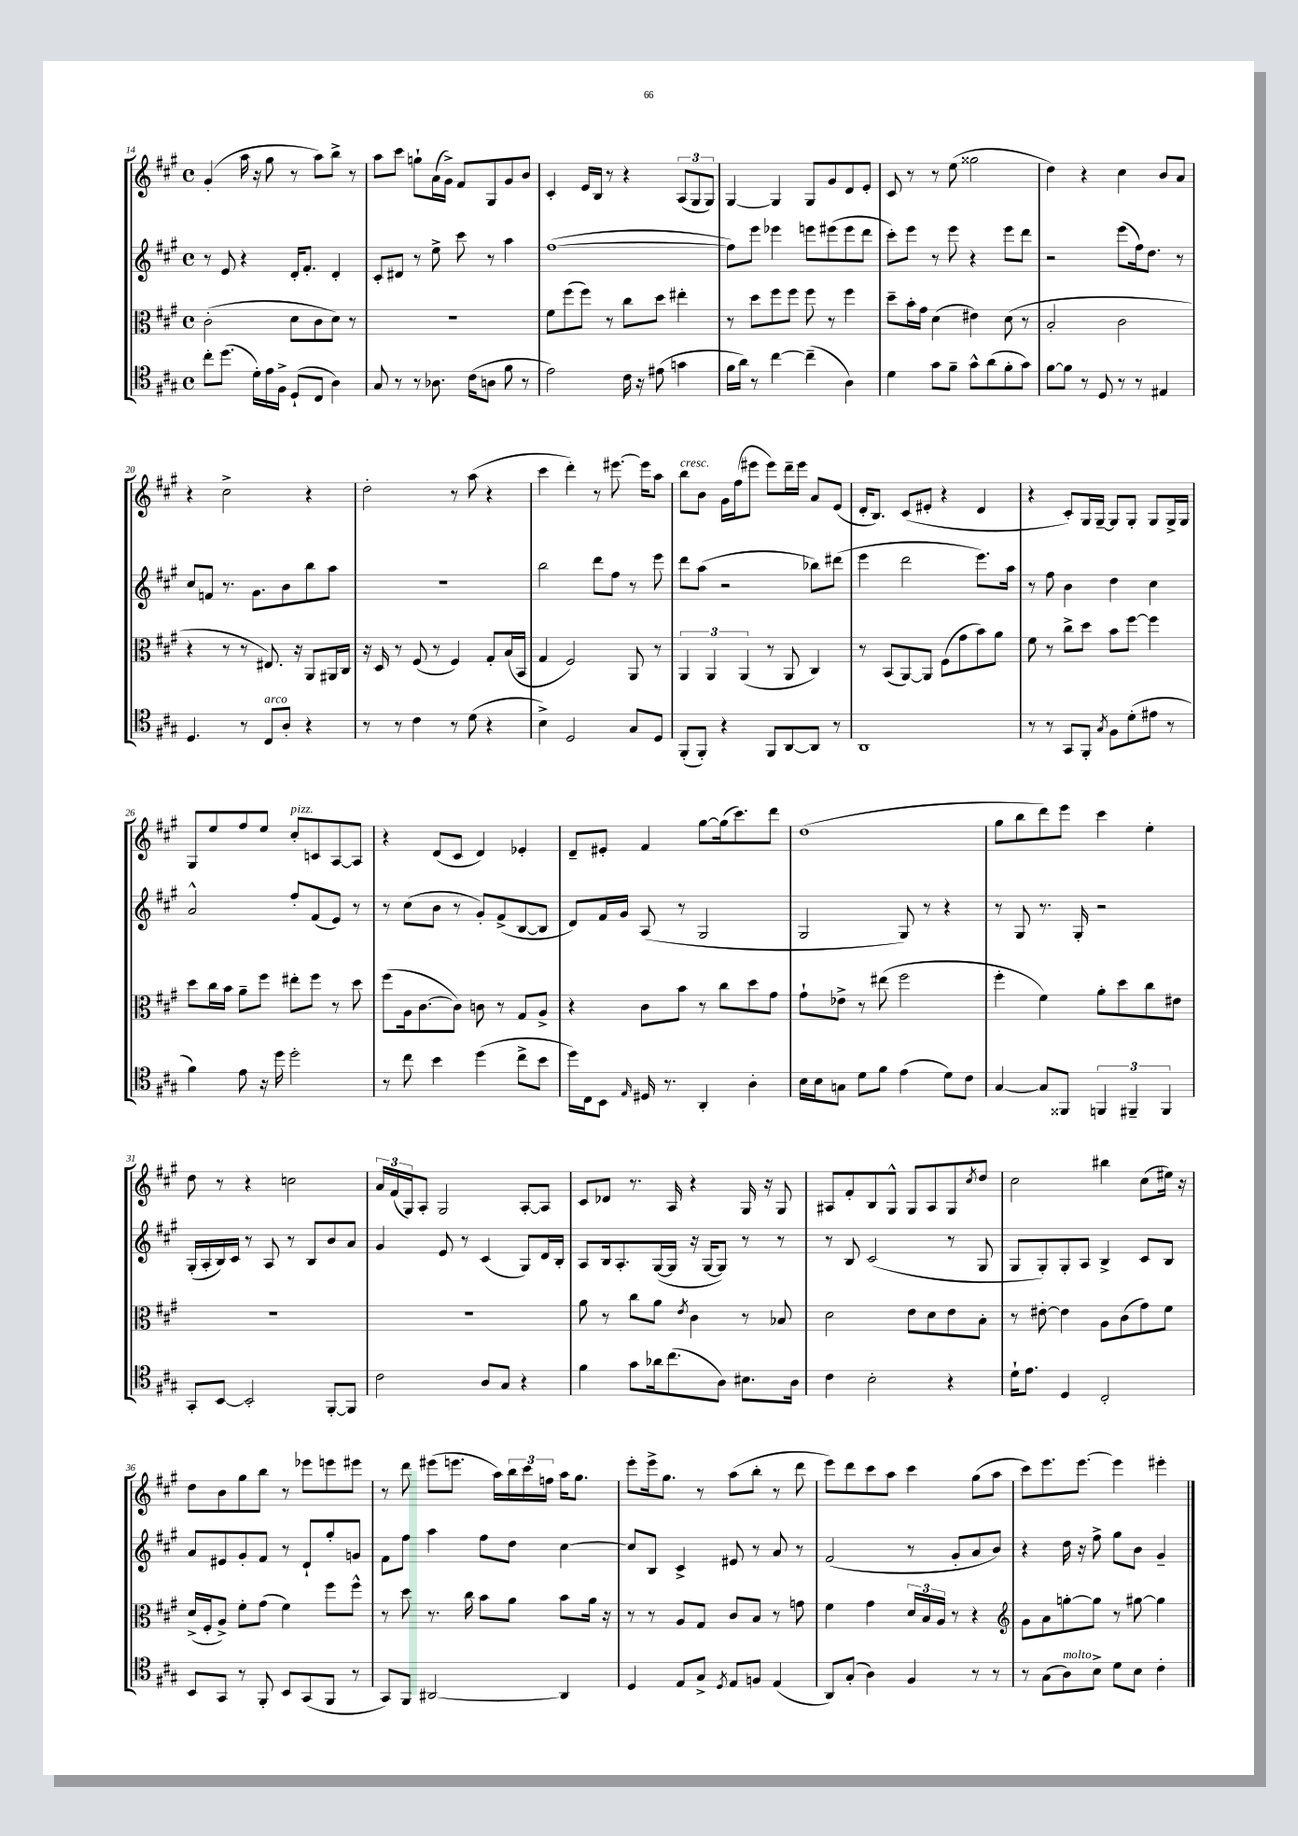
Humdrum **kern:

**kern	**kern	**kern	**kern
*part4	*part3	*part2	*part1
*staff4	*staff3	*staff2	*staff1
*clefC4	*clefC3	*clefG2	*clefG2
*k[f#c#g#]	*k[f#c#g#]	*k[f#c#g#]	*k[f#c#g#]
*M4/4	*M4/4	*M4/4	*M4/4
*met(c)	*met(c)	*met(c)	*met(c)
=14	=14	=14	=14
8cc#'\L	(2c#'\	8r	(4g#'/
(8.dd\J	.	8e/	.
.	.	4r	16aa\
16d'\LL)	.	.	16r
16e\	.	.	8gg#\
16F#^\JJ	.	.	.
(8D`/L	8d\L	16d'/KL	8r
.	.	8.f#'/J	.
8C#/J	8c#\	.	8aa\L)
4A\)	8d\J)	4d'/	8bb^\J
.	8r	.	8r
=15	=15	=15	=15
8G#/	1r	8c#'/L	8aa\L
8r	.	8d#X/J	8ccc#\J
8r	.	8r	8ggn`\L
8.A-X\	.	8ee^\	(16a\L
.	.	.	16g#^\JJ)
.	.	8ccc#\	8f#/L
(16c#\KL	.	.	.
8An\J	.	8r	8G#/
8f#\	.	4aa\	8g#/
8r	.	.	8b/J
=16	=16	=16	=16
2e\)	8f#\L	([1ff#	4c#'/
.	(8ff#\	.	.
.	8ff#\J)	.	16e/LL
.	.	.	16B/JJ
.	8r	.	8r
16c#\	8cc#\L	.	4r
16r	.	.	.
(8e#X\	8dd\J	.	.
4gn\	4ee#X'\	.	(12A/L
.	.	.	12G#/
.	.	.	12G#/J)
=17	=17	=17	=17
16f#\LL	8r	8ff#\L])	[4G#/
16a\JJ)	.	.	.
8r	8dd\L	8eee\J	.
[4cc#\	8ff#\	4eee-X\	4G#/]
.	8ff#\J	.	.
(4cc#~\]	8ff#\	8eeen\L	8G#/L
.	8r	(8eee#X\	8g#/
4A\)	4ff#\	8eee#\	8d/
.	.	8ddd\J	8e'/J
=18	=18	=18	=18
4d\	8dd~\L	8ccc#'\L)	8c#/
.	16b'\L	8eee\J	8r
.	16g#\JJ	.	.
8g#\L	(4d\	8r	8r
8f#~\J	.	8eee\	(8ee\
8g#^^\L	4e#X\)	4r	2gg##X\
(8a\	.	.	.
8f#'\	(8d\	8eee\L	.
8g#\J)	8r	8ddd\J	.
=19	=19	=19	=19
[8f#\L	2B'/	2r	4dd\)
8f#\J]	.	.	.
8r	.	.	4r
8D/	.	.	.
8r	2c#\	(8eee\L	4cc#\
8r	.	16ff#\k)	.
.	.	8.dd\J	.
4E#X/	.	.	8b/L
.	.	8r	8a/J
!!LO:LB:g=z
=20	=20	=20	=20
4.D/	4r	8cc#/L	4r
.	.	8fn/J	.
.	8r	8.r	2cc#^\
8r	8r	.	.
.	.	8.g#\L	.
!LO:TX:a:i:t=arco	!	!	!
8C#/L	8.E#X/)	.	.
8A'/J	.	8b\	.
.	16r	.	.
4r	8AA/L	8bb\	4r
.	16AA#X/L	8aa\J	.
.	16C#/JJ	.	.
=21	=21	=21	=21
8r	16r	1r	2dd'\
.	16D/	.	.
8r	8r	.	.
4c#\	(8F#/	.	.
.	8r	.	.
8r	4F#/)	.	8r
(8d\	.	.	(8aa\
4r	8G#'/L	.	4r
.	(16B/L	.	.
.	16BB/JJ	.	.
=22	=22	=22	=22
4B^\)	4G#/	2bb\	4ccc#\
2D/	2F#/)	.	4ddd'\)
.	.	8ddd\L	8r
.	.	8ff#\J	[8.eee#X\
8G#/L	8AA/	8r	.
.	.	.	16eee#\KL]
8D/J	8r	8eee\	8aa\J
=23	=23	=23	=23
!	!	!	!LO:TX:a:i:t=cresc.
(8FF#'/L	6AA/	8ddd\L	8bb\L
8FF#'/J)	.	(8aa\J	8b\J
.	6AA/	.	.
4r	.	2r	16g#\LL
.	.	.	(16ff#\J
.	(6AA/	.	.
.	.	.	8eee#X\J
8FF#/L	8r	.	8eee#\L)
[8AA/	8AA/	.	16ddd~\L
.	.	.	16eee#\JJ
8AA/J]	4C#/)	8bb-X\L)	8a/L
8r	.	(8ddd#X\J	(8e/J
=24	=24	=24	=24
1AA	8r	4eee\	16d'/KL
.	.	.	8.B/J)
.	(8BB/L	.	.
.	[8AA/)	2ddd\	(8c#/L
.	8AA/J]	.	8e#X'/J
.	(8F#\L	.	4r
.	8g#\	.	.
.	8b\)	8.eee\L)	4d/
.	8a\J	.	.
.	.	16aa\Jk	.
=25	=25	=25	=25
8r	8f#\	8r	4r
8r	8r	8ff#\	.
8GG#/L	8cc#^\L	4b\	8c#'/L)
8FF#'/J	8dd\J	.	16G#/L
.	.	.	[16G#~/JJ
8qG#/	.	.	.
8F#\L	8b\L	4dd\	8G#/L]
(8d'\	[8ff#\J	.	8G#'/J
8e#X\J	4ff#\]	4cc#\	8G#/L
8r	.	.	16G#^/L
.	.	.	16G#/JJ
!!LO:LB:g=z
=26	=26	=26	=26
4f#\)	8dd\L	2a^^/	8G#/L
.	16cc#\L	.	8ee/
.	16b\JJ	.	.
8e\	8a~\L	.	8ff#/
16r	8ff#\J	.	8ee/J
16dd\	.	.	.
!	!	!	!LO:TX:a:i:t=pizz.
2dd'\	8ee#X'\L	8ff#'/L	8cc#'/L
.	8ff#\J	(8f#/	8cn/
.	8r	8e/J)	[8A/
.	8dd\	8r	8A/J]
=27	=27	=27	=27
8r	(8ff#\L	8r	4r
8cc#\	16A\k	(8cc#\L	.
.	[8.c#\	.	.
4b\	.	8b\J	(8d/L
.	8c#\J])	8r	8c#/J
(4dd\	8cn\	8g#'/L)	4d/)
.	8r	(8f#^/	.
8cc#^\L	8G#/L	[8B/	4e-X'/
8b\J	8A^/J	8B/J]	.
=28	=28	=28	=28
16dd\LL)	4r	8d/L)	8d~/L
16C#\J	.	.	.
8BB\J	.	16f#/L	8e#X'/J
.	.	16g#/JJ	.
16qqE/	.	.	.
16D#X/	8c#\L	(8A/	4f#/
8.r	.	.	.
.	8b\J	8r	.
4AA'/	8r	2G#/	[8gg#\L
.	8cc#\L	.	(16gg#\k]
.	.	.	8.ccc#\)
4A'\	8dd\	.	.
.	8g#\J	.	8ddd\J
=29	=29	=29	=29
16B\LL	8g#`\L	2G#/	(1dd
16B\J	.	.	.
8Gn\J	8e-X^\J	.	.
8d\L	8r	.	.
8f#\J	(8ee#X\	.	.
(4e\	2ff#\	8G#/)	.
.	.	8r	.
8d\L)	.	4r	.
8c#\J	.	.	.
=30	=30	=30	=30
[4G#/	4ff#'\	8r	8gg#\L
.	.	8G#/	8bb\
8G#/L]	4f#\)	8.r	8ddd\)
8FF##X/J	.	.	8eee\J
.	.	16G#'/	.
6FFn/	8a'\L	2r	4ccc#\
.	8dd\	.	.
6FF#X~/	.	.	.
.	8cc#\	.	4ee'\
6FF#/	.	.	.
.	8e#X\J	.	.
!!LO:LB:g=z
=31	=31	=31	=31
8GG#'/L	1r	(16G#'/LL	8dd\
.	.	16A'/	.
[8BB/J	.	16B/)	8r
.	.	16c#/JJ	.
2BB'/]	.	8r	4r
.	.	8A/	.
.	.	8r	2ccn\
.	.	8B/L	.
[8FF#'/L	.	8b/	.
8FF#/J]	.	8a/J	.
=32	=32	=32	=32
2c#\	1r	4g#/	24a/LL
.	.	.	(24f#/
.	.	.	24G#/J)
.	.	.	8A'/J
.	.	8e/	2G#/
.	.	8r	.
8A/L	.	(4c#/	.
8G#/J	.	.	.
4r	.	8G#/L)	[8A'/L
.	.	16d/L	8A/J]
.	.	16B'/JJ	.
=33	=33	=33	=33
4f#\	8a\	8A/L	8c#/L
.	8r	16B/k	8d-X/J
.	.	8.A'/	.
8g#\L	8cc#\L	.	8.r
16a-X\k	8a\J	([16G#/L	.
(8.cc#\	.	16G#/JJ]	16A/
.	8qe/	.	.
.	4c#\	16r	4r
.	.	[16G#/KL	.
8A\J)	.	8G#/J])	.
8.B#X\L	8r	8r	16G#/
.	.	.	16r
.	8B-X/	8r	8G#/
16A\Jk	.	.	.
=34	=34	=34	=34
4c#\	2d\	8r	8A#X/L
.	.	8B/	8f#'/
2B'\	.	(2c#/	8B/
.	.	.	8G#^^/J
.	8e\L	.	8G#/L
.	8d\	.	8A#/
4r	8e\	8r	8G#/
.	.	.	8qcc#/
.	8B'\J	8G#/	8dd/J
=35	=35	=35	=35
16d`\KL	8r	8G#/L	2cc#\
8.e\J	.	.	.
.	[8e#X'\	8G#'/)	.
4D/	4e#\]	8G#'/	.
.	.	8A/J	.
2C#'/	8A\L	4B^/	4bb#X\
.	(8c#\	.	.
.	8g#\)	8c#/L	(8cc#\L
.	8f#\J	8B/J	16ee#X\Jk)
.	.	.	16r
!!LO:LB:g=z
=36	=36	=36	=36
8BB/L	(16d^/LL	8a/L	8dd\L
.	16F#'/J	.	.
8GG#/J	8A^/J)	8e#X/	8b\
8r	8f#'\L	8g#'/	8gg#\
8FF#'/	(8g#\J	8f#/J	8bb\J
8BB/L	4f#\)	8r	8r
(8GG#/	.	8d`/L	8eee-X\L
8FF#/J	8ff#\L	8gg#'/	8eeen\
8r	8ff#^^\J	8gn/J	8eee#X\J
=37	=37	=37	=37
8GG#/L)	8r	8f#\L	8r
8FF#/J	8dd\	8ff#\J	8ddd\
[2AA#X/	8.r	4aa\	(8eee#X\L
.	.	.	8.eeen\J
.	16cc#\	.	.
.	8b\L	8ff#\L	.
.	.	.	16aa\LL)
.	8a\J	8dd\J	24bb\
.	.	.	24ccc#\
.	.	.	24ffn\JJ
4AA#/]	8b\L	[4cc#\	16aa\KL
.	.	.	8.gg#\J
.	16a\Jk	.	.
.	16r	.	.
=38	=38	=38	=38
4D/	8r	8cc#/L]	8eee'\L
.	8r	8B/J	16eee^\k
.	.	.	8.gg#\J
8E/L	8A/L	4c#^/	.
8G#^/J	8G#/J	.	8r
8qD/	.	.	.
8E/L	8c#/L	8e#X/	(8aa\L
8Fn/J	8B/J	8r	8bb'\J
(4E/	8r	8a/	8r
.	8gn\	8r	8ddd\
=39	=39	=39	=39
8AA/L)	4f#\	(2f#/	8eee\L)
(8G#'/J	.	.	8ddd\
4A\)	4g#\	.	8ccc#\
.	.	.	8aa\J
4F#/	24d/LL	8r	4ccc#\
.	24B/	.	.
.	24A/JJ	.	.
.	8r	8g#'/L	.
8r	4r	8a/	(8gg#\L
8r	.	8b/J)	8aa\J
=40	=40	=40	=40
*	*clefG2	*	*
8r	8g#\L	4r	8ccc#\L)
(8G#\L	8a\	.	8.eee\
!LO:TX:a:i:t=molto	!	!	!
8A\)	[8ggn'\	16dd\	.
.	.	16r	[8.eee\J
8B^\J	8gg\J]	8ff#^\	.
8d\L	8r	8gg#\L	4eee\]
8B\J	[8gg#X\	8b\J	.
4c#'\	4gg#\]	4g#~/	4eee#X'\
==	==	==	==
*-	*-	*-	*-
